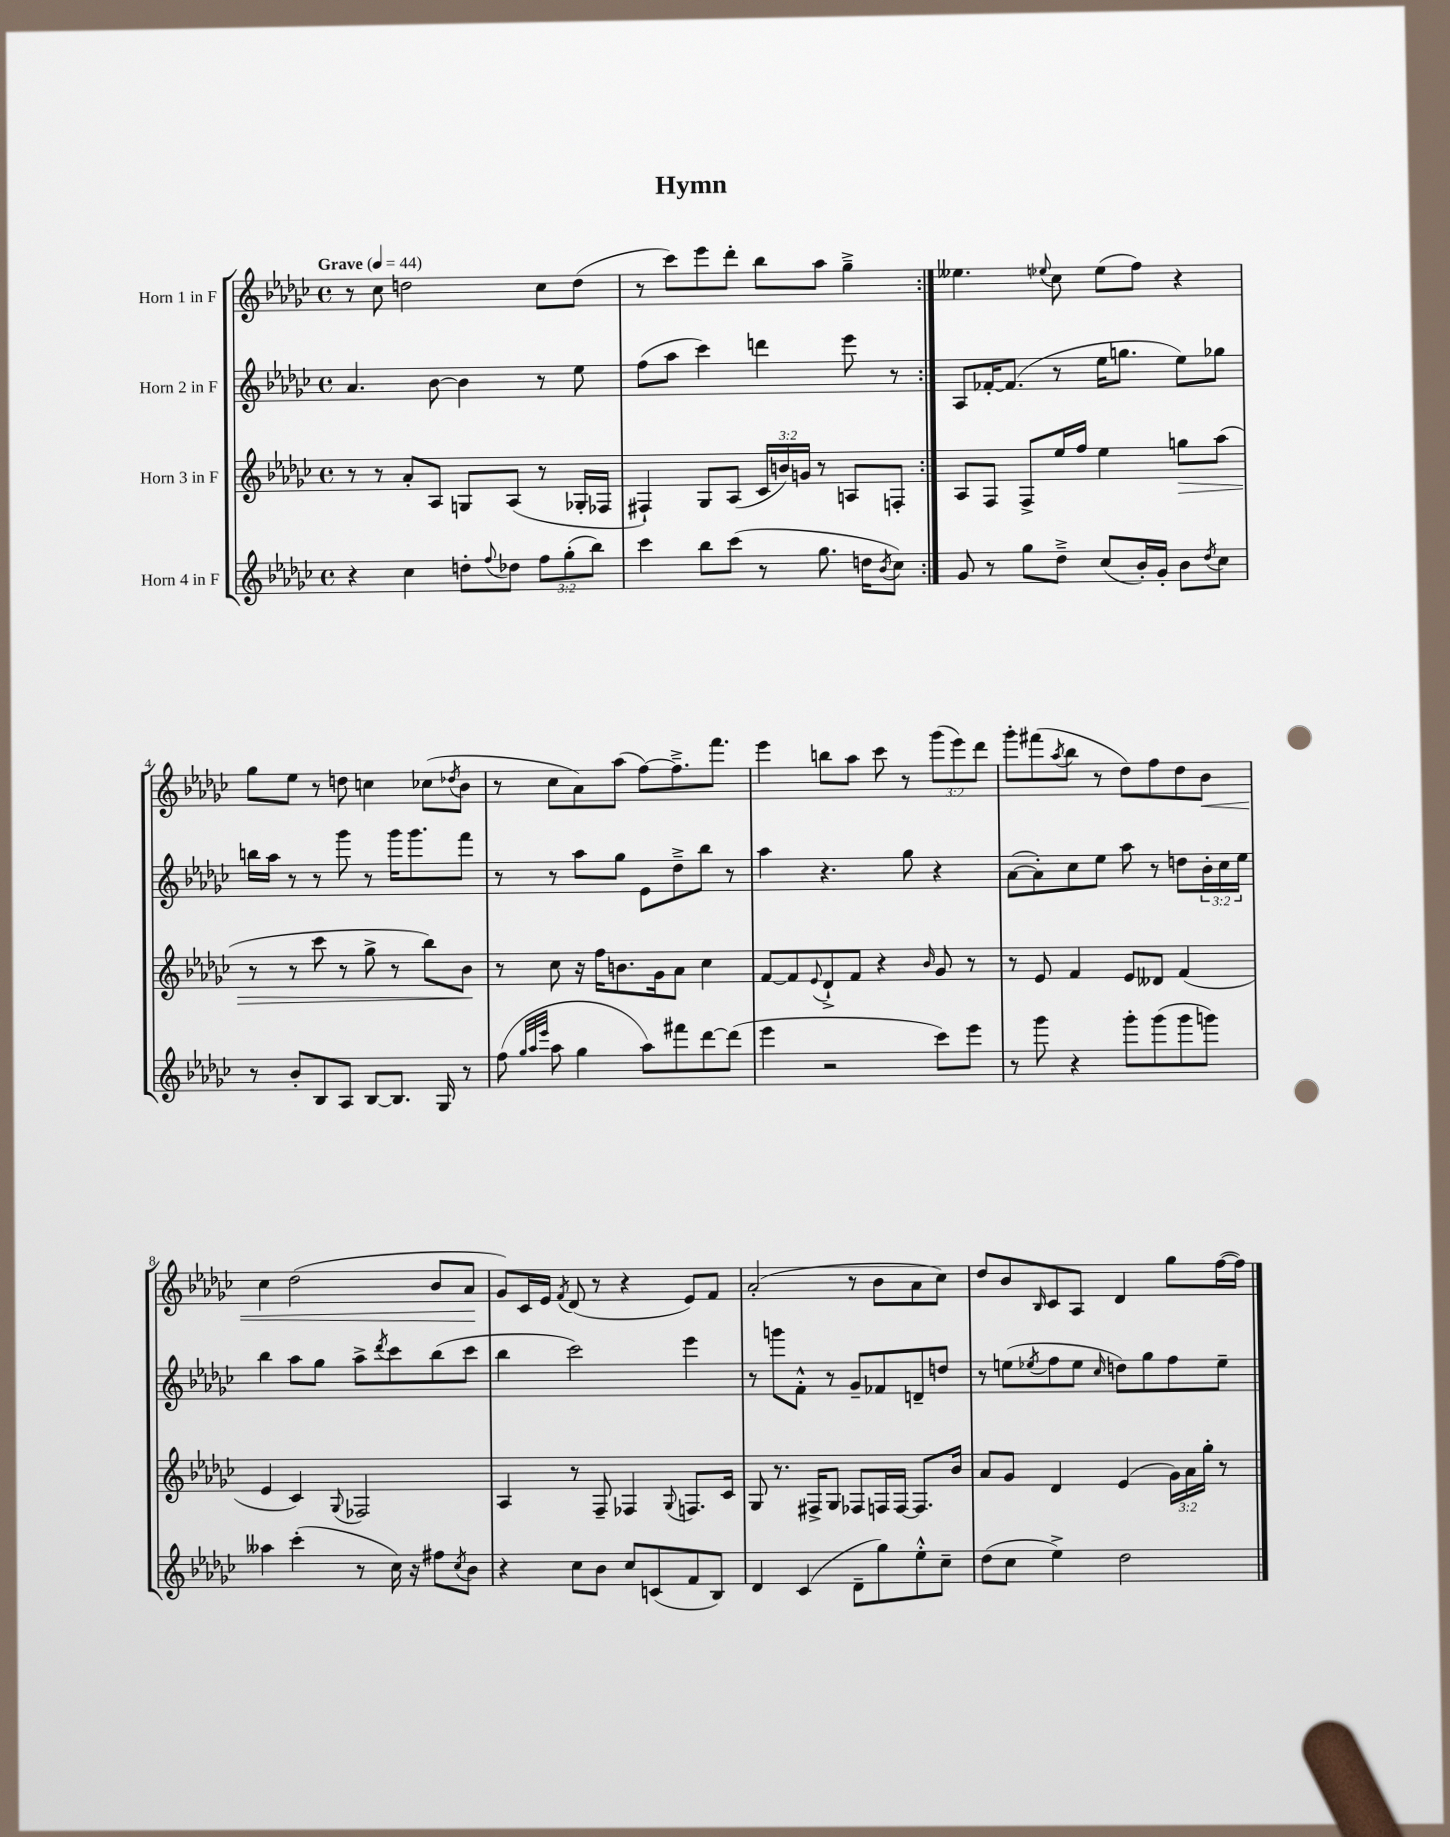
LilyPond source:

\header { title = "Hymn" }
<<
\new StaffGroup <<
\new Staff = "s0" \with { instrumentName = "Horn 1 in F" } {
    \clef treble \key ges \major \defaultTimeSignature \time 4/4 \override Staff.TupletNumber.text = #tuplet-number::calc-fraction-text \tempo "Grave" 4 = 44
    \repeat volta 2 { r8 ces''8 d''2 ces''8 d''8( |
    r8 ces'''8) ees'''8 des'''8-. bes''8 aes''8 ges''4---> | }
    eeses''4. \appoggiatura { ees''8 } ces''8 ees''8( f''8) r4 |
    ges''8 ees''8 r8 d''8 c''4 ces''8( \acciaccatura { des''8 } bes'8 |
    r8 ces''8 aes'8) aes''8( f''8~) f''8.---> f'''8. |
    ees'''4 b''8 aes''8 ces'''8 r8 \tuplet 3/2 { ges'''8( ees'''8) des'''8 } |
    ges'''8-. fis'''8( \acciaccatura { aes''8 } bes''8 r8 des''8) f''8 des''8 bes'8\< |
    ces''4 des''2( bes'8 aes'8\! |
    ges'8) ces'16 ees'16 \acciaccatura { f'8 } des'8( r8 r4 ees'8) f'8 |
    aes'2-.( r8 bes'8 aes'8 ces''8) |
    des''8 bes'8 \grace { bes16 } ces'8 aes8 des'4 ges''8 f''16~( f''16) \bar "|." |
}
\new Staff = "s1" \with { instrumentName = "Horn 2 in F" } {
    \clef treble \key ges \major \defaultTimeSignature \time 4/4 \override Staff.TupletNumber.text = #tuplet-number::calc-fraction-text
    \repeat volta 2 { aes'4. bes'8~ bes'4 r8 ees''8 |
    f''8( aes''8 ces'''4) d'''4 ees'''8 r8 | }
    aes8 fes'16~-. fes'8.( r8 ees''16 g''8. ees''8) ges''8 |
    b''16 aes''16 r8 r8 ges'''8 r8 ges'''16 ges'''8. f'''8 |
    r8 r8 aes''8 ges''8 ees'8 des''8---> bes''8 r8 |
    aes''4 r4. ges''8 r4 |
    aes'8~( aes'8-.) ces''8 ees''8 aes''8 r8 d''8 \tuplet 3/2 { bes'16-. ces''16 ees''16 } |
    bes''4 aes''8 ges''8 aes''8-> \acciaccatura { des'''8 } ces'''8 bes''8( ces'''8 |
    bes''4 ces'''2) ees'''4 |
    r8 g'''8 f'8-.-^ r8 ges'8-- fes'8 d'8-- d''8 |
    r8 e''8( \acciaccatura { ees''8 } f''8 ees''8 \grace { ces''16 } d''8) ges''8 f''8 ees''8-- \bar "|." |
}
\new Staff = "s2" \with { instrumentName = "Horn 3 in F" } {
    \clef treble \key ges \major \defaultTimeSignature \time 4/4 \override Staff.TupletNumber.text = #tuplet-number::calc-fraction-text
    \repeat volta 2 { r8 r8 aes'8-. aes8 g8 aes8( r8 ges16-. fes16 |
    fis4-!) ges8 aes8( \tuplet 3/2 { ces'16 b'16) g'16 } r8 a8 f8-. | }
    aes8 f8 f8-> ees''16 f''16 ees''4 g''8\> aes''8( |
    r8 r8 ces'''8 r8 ges''8-> r8 bes''8) bes'8\! |
    r8 ces''8 r16 f''16 b'8. ges'16 aes'8 ces''4 |
    f'8~ f'8 \appoggiatura { ees'8 } des'8-!-> f'8 r4 \grace { bes'16 } ges'8 r8 |
    r8 ees'8 f'4 ees'8 deses'8 f'4( |
    ees'4 ces'4) \appoggiatura { ges8 } fes2 |
    aes4 r8 f8-- fes4 \appoggiatura { ges8 } f8. ces'16 |
    ges8 r8. fis16-> ges8 fes8 f16 f16~ f8. bes'16 |
    aes'8 ges'8 des'4 ees'4( \tuplet 3/2 { ges'16) aes'16 ges''16-. } r8 \bar "|." |
}
\new Staff = "s3" \with { instrumentName = "Horn 4 in F" } {
    \clef treble \key ges \major \defaultTimeSignature \time 4/4 \override Staff.TupletNumber.text = #tuplet-number::calc-fraction-text
    \repeat volta 2 { r4 ces''4 d''8-. \appoggiatura { f''8 } des''8 \tuplet 3/2 { f''8 ges''8-.( bes''8) } |
    ces'''4 bes''8 ces'''8( r8 ges''8. d''16 \acciaccatura { bes'8 } ces''8) | }
    ges'8 r8 ges''8 des''8---> ces''8( bes'16-.) ges'16-. bes'8 \acciaccatura { des''8 } ces''8 |
    r8 bes'8-. bes8 aes8 bes8~ bes8. ges16 r8 |
    f''8( \grace { ges''32 aes''32 ees'''32 } aes''8 ges''4 aes''8) fis'''8 des'''8~ des'''8( |
    ees'''4 r2 ces'''8) ees'''8 |
    r8 ges'''8 r4 ges'''8-. ges'''8( ges'''8 g'''8) |
    aeses''4 ces'''4-.( r8 ces''16) r16 fis''8 \acciaccatura { ces''8 } bes'8 |
    r4 ces''8 bes'8 ces''8 c'8( f'8 bes8) |
    des'4 ces'4( des'8-- ges''8) ees''8-.-^ ces''8-- |
    des''8( ces''8 ees''4->) des''2 \bar "|." |
}
>>
>>
